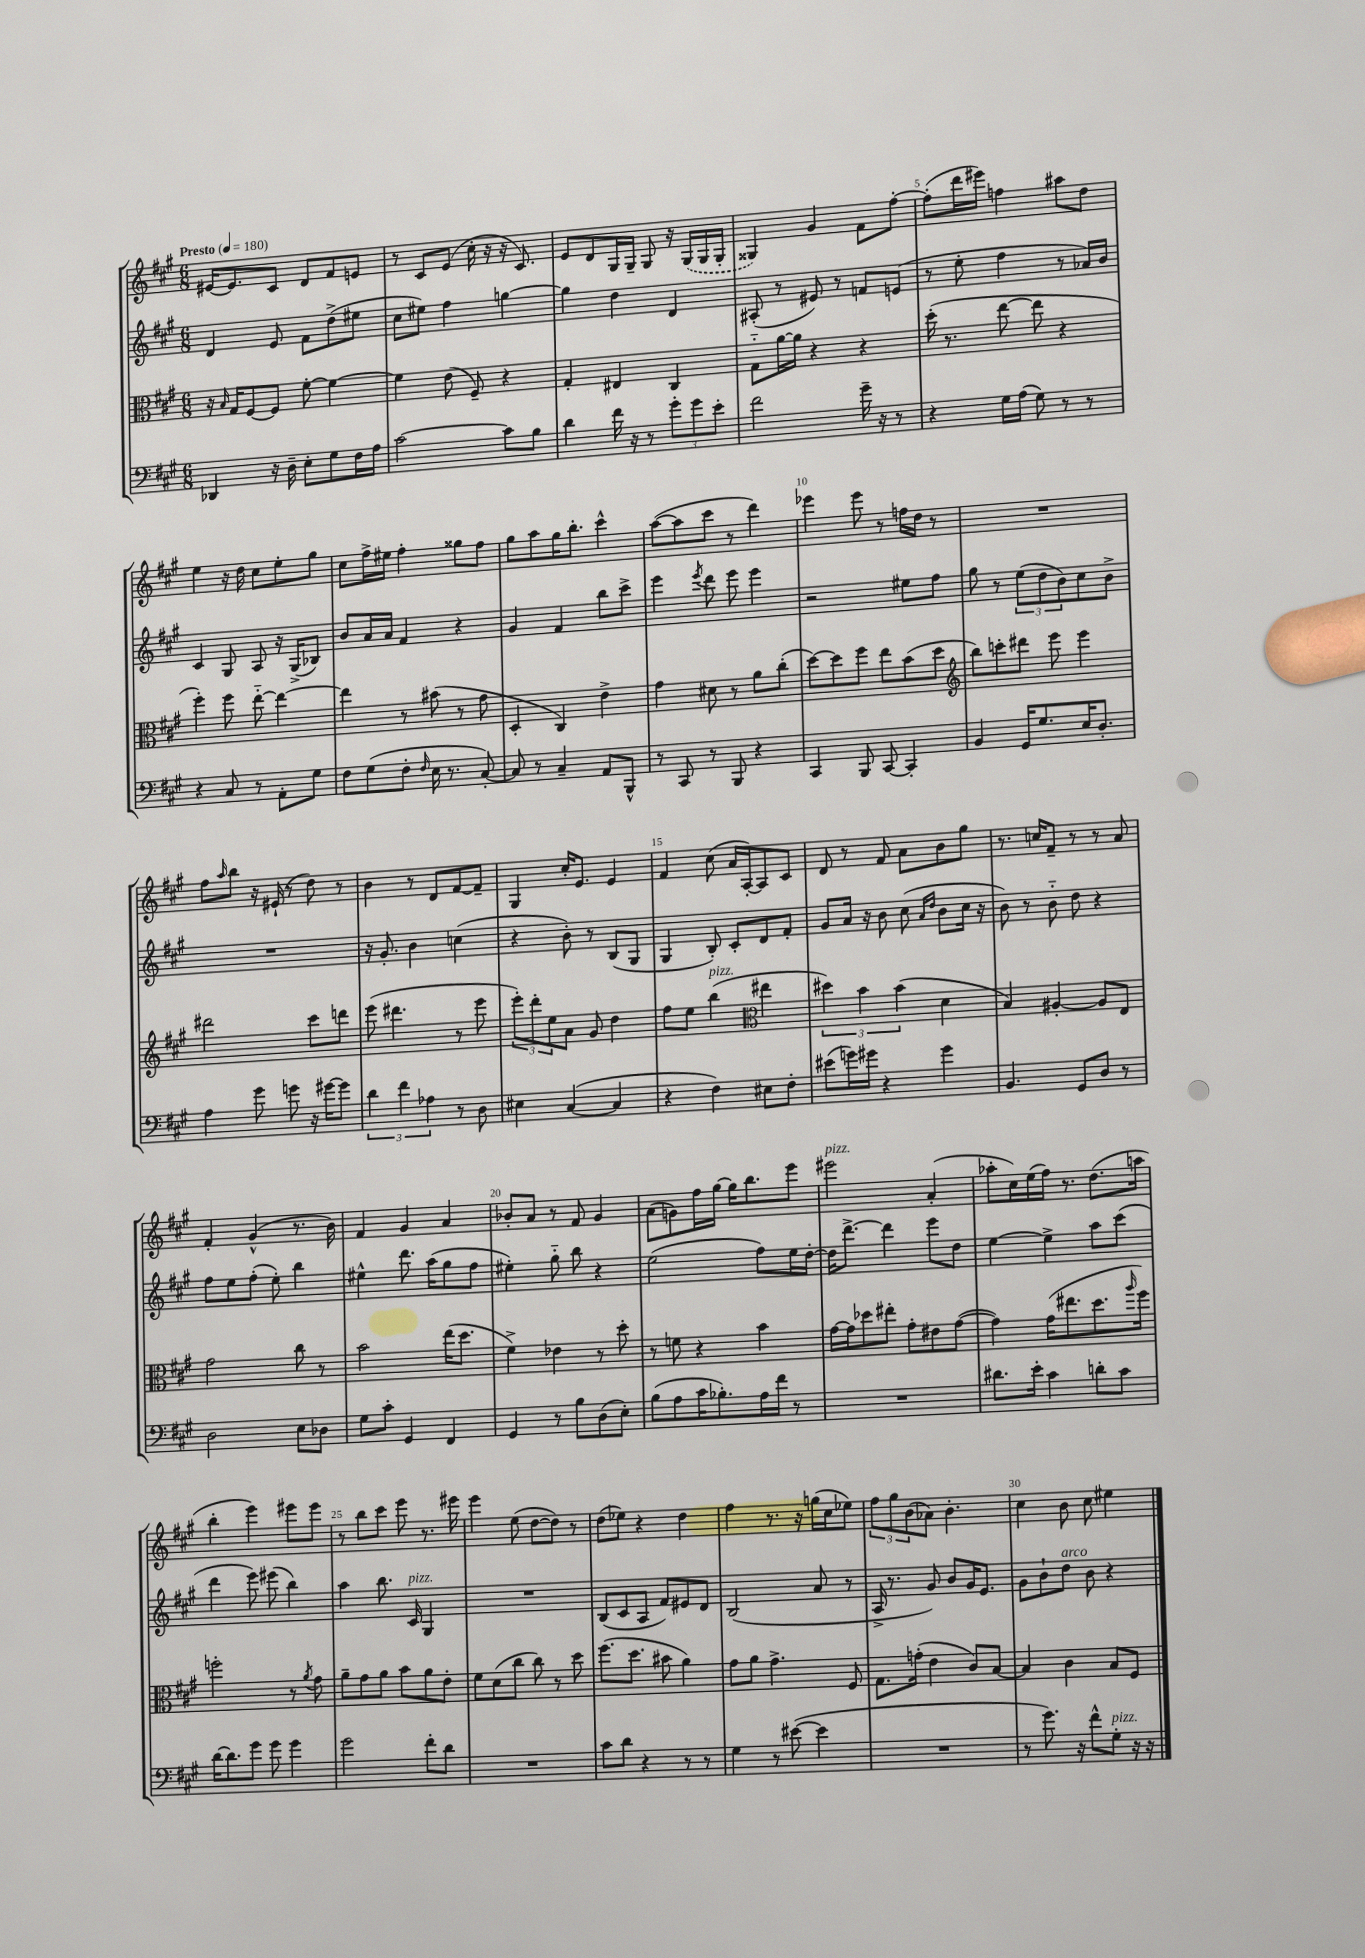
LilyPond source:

<<
\new StaffGroup <<
\new Staff = "s0" {
    \clef treble \key a \major \numericTimeSignature \time 6/8 \tempo "Presto" 4 = 180
    eis'16~ eis'8. cis'8 d'8 fis'8 e'8 |
    r8 cis'8 e'8( cis''16-. r16 r16 cis'8.) |
    e'8 d'8 gis16 gis16-- gis8 r16 \once \slurDashed gis16( gis16 gis16-. |
    gisis4) gis'4 fis'8 fis''8~-. |
    fis''8-.( d'''16 eis'''16) f''4 ais''8 d''8 |
    e''4 r16 d''16 cis''8 e''8-. gis''8 |
    cis''8 fis''16-> eis''16 fis''4-. gisis''8 fis''8 |
    gis''8 a''8 gis''16 b''8.-. cis'''4-^ |
    a''8~( a''8 cis'''8 r8 d'''4) |
    ees'''4 ees'''8 r8 f''16 d''16 r8 |
    R2. |
    fis''8 \grace { a''16 } b''8 r16 eis'16-!( r8 d''8) r8 |
    b'4 r8 d'8 fis'8~ fis'8-- |
    gis4 cis''16-. e'8. e'4 |
    fis'4 cis''8( a'16 a16~-.) a8 cis'8 |
    d'8 r8 fis'8 a'8 b'8 gis''8 |
    r8. c''16 fis'8-- r8 r8 a'8 |
    fis'4-. gis'4-^( r8. b'16) |
    fis'4 gis'4 a'4 |
    bes'8-. a'8 r8 fis'8 gis'4 |
    a'8( g'8) fis''16 gis''16~ gis''16 b''8. e'''8 |
    eis'''2^\markup { \italic "pizz." } a'4-.( |
    aes''8-. cis''16) e''16( fis''16) r8. d''8.( a''16 |
    b''4-. e'''4) eis'''8 eis'''8 |
    r8 b''8 cis'''8 e'''8 r8. eis'''16 |
    e'''4 e''8( d''8~ d''8) r8 |
    d''8( ees''8) r4 d''4 |
    fis''4 r8. r16 g''16( cis''16 ees''8) |
    \tuplet 3/2 { fis''8 gis''8 b'8( } aes'8) b'4.-. |
    cis''4 b'8 cis''8 eis''4 \bar "|." |
}
\new Staff = "s1" {
    \clef treble \key a \major \numericTimeSignature \time 6/8
    d'4 e'8 fis'8 d''8->( eis''8 |
    cis''8 eis''8) fis''4 g''4~ |
    g''4 d''4 d'4 |
    ais8-.( r8 eis'8) r8 f'8 e'8( |
    r8 e''8-. fis''4 r8 aes'16) b'16 |
    cis'4 gis8 a8 r16 gis16->( bes8) |
    b'8 a'16 a'16 fis'4 r4 |
    gis'4 fis'4 b''8 cis'''8-> |
    e'''4 \acciaccatura { e'''8 } d'''8 e'''8 e'''4 |
    r2 eis''8 fis''8 |
    gis''8 r8 \tuplet 3/2 { e''8( d''8 b'8) } cis''8 b'8-> |
    R2. |
    r16 gis'8.-. b'4 c''4( |
    r4 b'8-.) r8 b8( gis8 |
    gis4 b8-.) cis'8-. d'8 fis'8-. |
    gis'8 a'16 r16 b'8 cis''8( \grace { a'16 d''16 } b'8 cis''16 r16 |
    b'8) r8 b'8-_ d''8 r4 |
    fis''8 e''8 fis''8-.( e''8-.) b''4 |
    eis''4-^ d'''8. a''16( gis''8 fis''8 |
    eis''4-.) gis''8-_ b''8 r4 |
    e''2( fis''8) e''16 d''16~-. |
    d''16 d'''8.~-> d'''4 e'''8 d''8 |
    e''4~ e''4-> a''8 cis'''8( |
    d'''4 e'''8) eis'''8( b''4) |
    a''4 b''8. cis'16^\markup { \italic "pizz." } gis4 |
    R2. |
    b8( cis'8 a8 fis'8) eis'8 d'8 |
    b2( a'8 r8 |
    a16-> r8. gis'8) b'8 gis'16 e'8. |
    gis'8 b'8-! d''8^\markup { \italic "arco" } b'8 r4 \bar "|." |
}
\new Staff = "s2" {
    \clef alto \key a \major \numericTimeSignature \time 6/8
    r16 \grace { b16 } gis16 fis8~ fis8 fis'8~-. fis'4~ |
    fis'4 e'8( fis8--) r4 |
    gis4-. eis4 cis4 |
    gis8-_ a'16~ a'16 r4 r4 |
    d''16-.( r8. e''8~ e''8 r4 |
    fis''4-.) fis''8 e''8~-_ e''4~ |
    e''4 r8 bis'8( r8 gis'8 |
    d4-. cis4) e'4-> |
    gis'4 dis'8 r8 a'8 cis''8-.( |
    d''8~) d''8 fis''8 e''8 b'8( d''8 |
    \clef treble b''8) c'''8-. dis'''8 e'''8 e'''4 |
    dis'''2 cis'''8 d'''8 |
    e'''8( dis'''4. r8 e'''8 |
    \tuplet 3/2 { e'''8-.) d'''8-. e''8 } a'8 gis'8 d''4 |
    fis''8 e''8 b''4^\markup { \italic "pizz." }( \clef alto eis''4 |
    \tuplet 3/2 { dis''4) b'4 b'4( } d'4 |
    b4) ais4~-. ais8 e8 |
    gis'2 cis''8 r8 |
    b'2 e''16( d''8. |
    fis'4->) ees'4 r8 d''8-. |
    r8 f'8 r4 b'4 |
    gis'16~ gis'16 des''8 eis''8-. gis'8-. eis'8 gis'8~( |
    gis'4) gis'16( eis''8. d''8. \grace { a''16 } fis''16) |
    f''2-. r8 \acciaccatura { a'8 } gis'8 |
    a'8-- gis'8 a'8 b'8 a'8 e'8-. |
    fis'8 d'8( cis''8 cis''8) r8 d''8 |
    fis''8.( d''8. bis'8 a'4) |
    gis'8 a'8 gis'4.-> fis8 |
    gis8. g'16-.( e'4 cis'8) b8~ |
    b4 cis'4 b8 fis8 \bar "|." |
}
\new Staff = "s3" {
    \clef bass \key a \major \numericTimeSignature \time 6/8
    des,4 r16 d16-- e8-. gis8 fis16 a16 |
    cis'2~ cis'8 b8 |
    d'4 fis'16 r16 r8 \tuplet 3/2 { gis'8-. gis'8 e'8-. } |
    fis'2 gis'16-- r16 r8 |
    r4 gis16 a16( gis8) r8 r8 |
    r4 cis8 r8 a,8-. gis8 |
    fis8 gis8( fis8-. \grace { fis16 } e16 r8. cis8~-.) |
    cis8 r8 cis4-- a,8 b,,8-^ |
    r8 cis,8 r8 b,,8 r4 |
    cis,4 b,,8 cis,8~ cis,4-. |
    b,4 gis,16 gis8. e16 d8.-. |
    a4 gis'8 g'8 r16 gis'16~ gis'8 |
    \tuplet 3/2 { d'4 fis'4 aes4 } r8 d8 |
    eis4 cis4~( cis4 |
    r4 fis4) eis8 fis8-. |
    eis'8( g'16) gis'16 r4 gis'4 |
    b,4. gis,8 d8 r8 |
    d2 e8 des8 |
    gis8 cis'8-. gis,4 fis,4 |
    gis,4 r8 b8 d8( e8-.) |
    b8( a8 cis'16 bes8.-.) a16 fis'16 r8 |
    R2. |
    dis'8. e'16-. cis'4 d'8-. cis'8 |
    d'16~ d'8. gis'8 gis'8 gis'4 |
    gis'2 fis'8-. d'8 |
    R2. |
    cis'8 d'8 r4 r8 r8 |
    gis4 r8 eis'8~( eis'4 |
    R2. |
    r8 gis'8.) r16 fis'8-^ gis8-.^\markup { \italic "pizz." } r16 r16 \bar "|." |
}
>>
>>
\layout { \context { \Score \override BarNumber.break-visibility = ##(#f #t #t) barNumberVisibility = #(every-nth-bar-number-visible 5) } }
